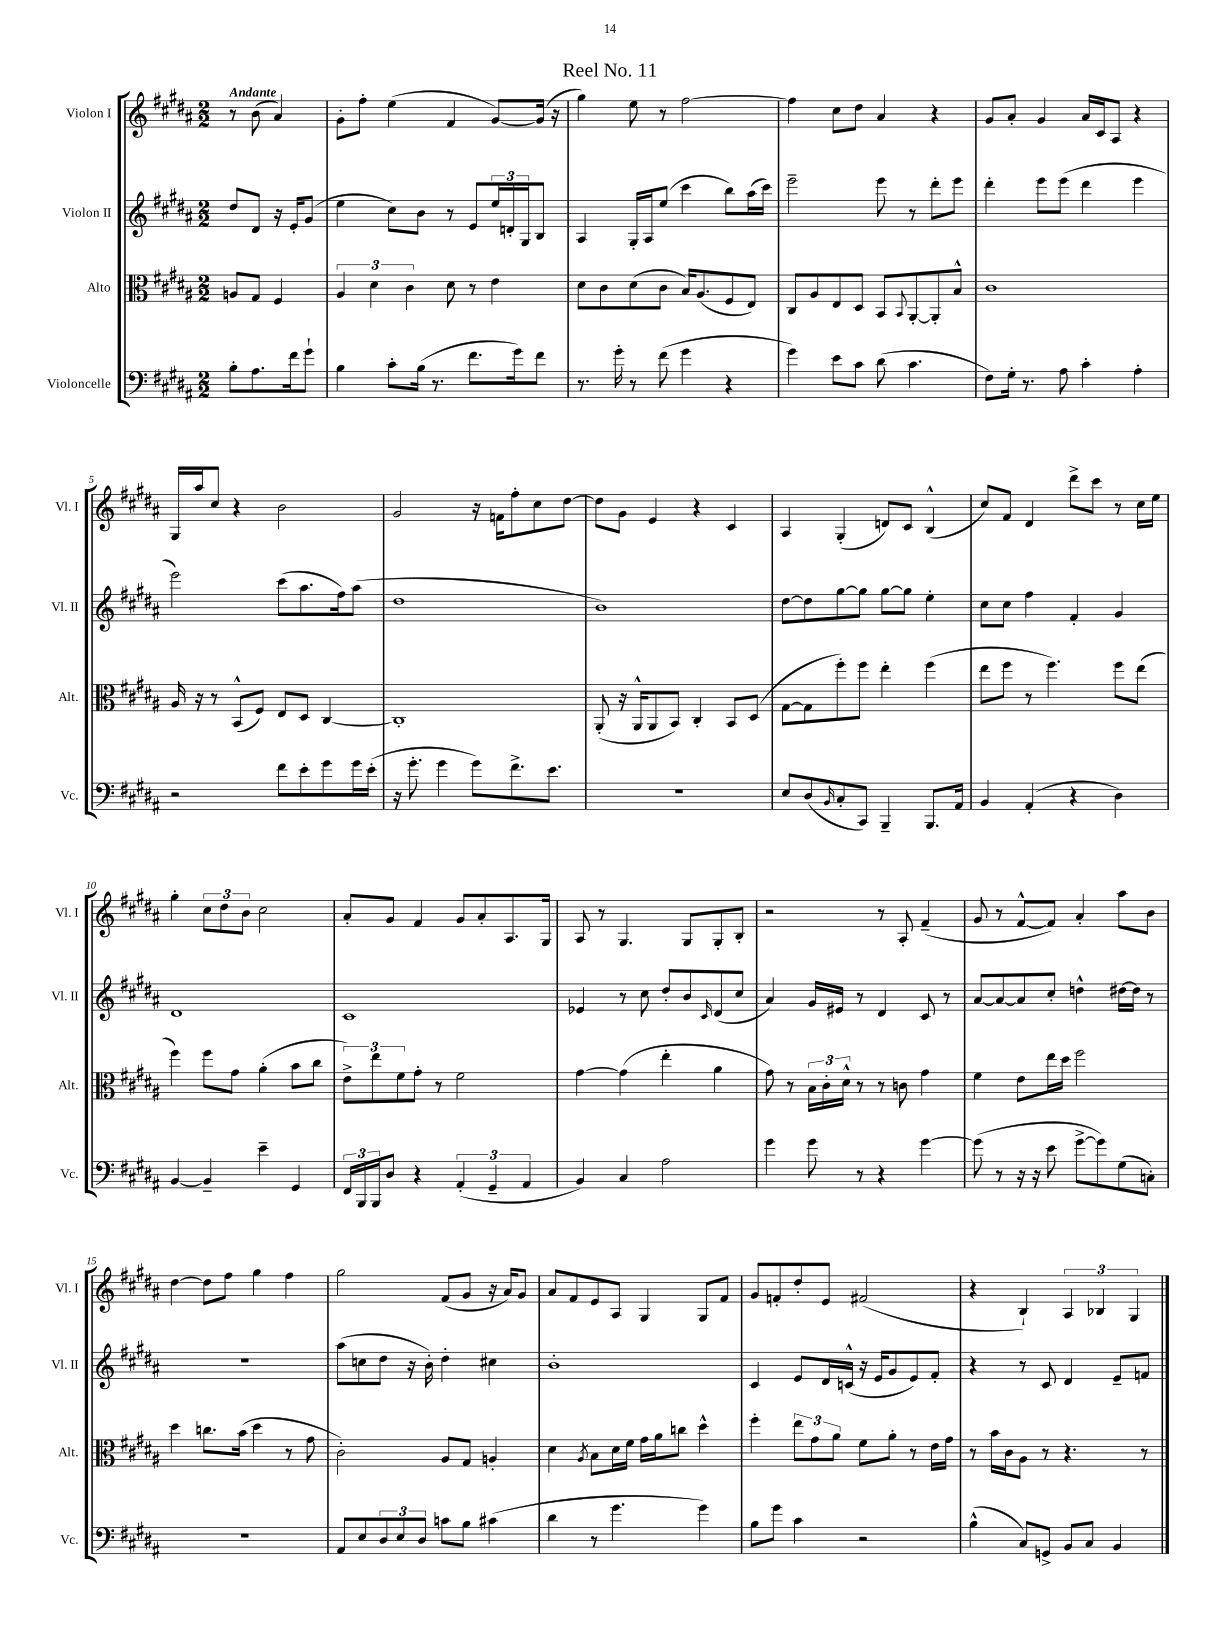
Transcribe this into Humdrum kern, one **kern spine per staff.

**kern	**kern	**kern	**kern
*staff4	*staff3	*staff2	*staff1
*clefF4	*clefC3	*clefG2	*clefG2
*k[f#c#g#d#a#]	*k[f#c#g#d#a#]	*k[f#c#g#d#a#]	*k[f#c#g#d#a#]
*M2/2	*M2/2	*M2/2	*M2/2
8B'	8A	8dd#	8r
8.A#	8G#	8d#	(8b
.	4F#	16r	4a#)
16f#	.	16e'	.
8g#`	.	(8g#	.
=	=	=	=
4B	6A#	4ee	8g#'
.	.	.	8ff#'
.	6d#	.	.
8c#'	.	8cc#)	(4ee
.	6c#	.	.
(16B	.	8b	.
8.r	.	.	.
.	8d#	8r	4f#
8.f#	8r	8e	.
.	4e	24ee	[8g#)
.	.	24d'	.
16g#)	.	.	.
.	.	24G#	.
8f#	.	8B	(16g#]
.	.	.	16r
=	=	=	=
8.r	8d#	4A#	4gg#)
.	8c#	.	.
16g#'	.	.	.
8r	(8d#	16G#'	8ee
.	.	16A#	.
(8f#	8c#	(8ee	8r
4g#	16B)	4ccc#	[2ff#
.	(8.A#	.	.
4r	8F#	8bb)	.
.	8E)	(16aa#	.
.	.	16ccc#)	.
=	=	=	=
4g#)	8C#	2eee~	4ff#]
.	8A#	.	.
8e	8E	.	8cc#
8c#	8D#	.	8dd#
(8d#	8BB	8eee	4a#
.	8qqBB	.	.
4.c#	[8AA#'	8r	.
.	8AA#']	8ddd#'	4r
.	8B^^	8eee	.
=	=	=	=
8F#)	1c#	4ddd#'	8g#
16G#'	.	.	8a#'
8.r	.	.	.
.	.	8eee	4g#
8A#	.	(8eee	.
4c#'	.	4ddd#	16a#
.	.	.	16c#
.	.	.	8A#
4A#'	.	4eee	4r
=	=	=	=
2r	16A#	2eee)	16G#
.	16r	.	16aa#
.	8r	.	8cc#
.	(8BB^^	.	4r
.	8F#)	.	.
8f#	8E	(8ccc#	2b
8e'	8D#	8.aa#	.
8g#	[4C#	.	.
.	.	16ff#)	.
16g#	.	(8aa#	.
(16e'	.	.	.
=	=	=	=
16r	1C#']	1dd#	2g#
8.g#'	.	.	.
4g#	.	.	.
8g#)	.	.	16r
.	.	.	16f
8.f#^	.	.	8ff#'
.	.	.	8cc#
8.e	.	.	.
.	.	.	[8dd#
=	=	=	=
1r	(8AA#'	1b)	8dd#]
.	16r	.	8g#
.	16AA#^^	.	.
.	8AA#	.	4e
.	8BB)	.	.
.	4C#'	.	4r
.	8BB	.	4c#
.	(8D#	.	.
=	=	=	=
8E	[8G#	[8dd#	4A#
(8D#	8G#]	8dd#]	.
16qqBB	.	.	.
8C#'	8ff#')	[8gg#	(4G#'
8CC#)	8ff#	8gg#]	.
4BBB~	4ee'	[8gg#	8d)
.	.	8gg#]	8c#
8.BBB	(4ff#	4ee'	(4B^^
16AA#	.	.	.
=	=	=	=
4BB	8ee	8cc#	8cc#)
.	8ff#	8cc#	8f#
(4AA#'	8r	4ff#	4d#
.	4.ff#)	.	.
4r	.	4f#'	8ddd#^
.	.	.	8ccc#
4D#)	8ff#	4g#	8r
.	(8ee	.	16cc#
.	.	.	16ee
=	=	=	=
[4BB	4ff#)	1d#	4gg#'
4BB~]	8ff#	.	12cc#
.	.	.	12dd#
.	8g#	.	.
.	.	.	12b
4e~	(4a#'	.	2cc#
4GG#	8b	.	.
.	8cc#	.	.
=	=	=	=
24FF#	12e^)	1c#	8a#'
24BBB	.	.	.
24BBB	12ee	.	.
8D#	.	.	8g#
.	12f#	.	.
4r	8g#'	.	4f#
.	8r	.	.
(6AA#'	2f#	.	8g#
.	.	.	8a#'
6GG#~	.	.	.
.	.	.	8.A#
6AA#	.	.	.
.	.	.	16G#
=	=	=	=
4BB)	[4g#	4e-	8A#
.	.	.	8r
4C#	(4g#]	8r	4.G#
.	.	8cc#	.
2A#	4ee'	8dd#'	.
.	.	8b	8G#
.	.	16qqc#	.
.	4a#	(8d#	8G#'
.	.	8cc#	8B'
=	=	=	=
4g#	8g#)	4a#)	2r
.	8r	.	.
8g#	24B	16g#	.
.	24c#'	.	.
.	.	16e#	.
.	24d#^^	.	.
8r	8r	8r	.
4r	8r	4d#	8r
.	8c	.	8A#'
[4g#	4g#	8c#	(4f#~
.	.	8r	.
=	=	=	=
(8g#]	4f#	[8a#	8g#
8r	.	8a#_	8r
16r	8e	8a#]	[8f#^^
16r	.	.	.
8e	16ee	8cc#'	8f#])
.	16dd#	.	.
[8g#^	2ff#	4dd^^	4a#'
8g#])	.	.	.
(8G#	.	[16dd#	8aa#
.	.	16dd#]	.
8C')	.	8r	8b
=	=	=	=
1r	4dd#	1r	[4dd#
.	8.cc	.	8dd#]
.	.	.	8ff#
.	(16b	.	.
.	4dd#	.	4gg#
.	8r	.	4ff#
.	8g#	.	.
=	=	=	=
8AA#	2c#')	(8aa#	2gg#
8E	.	8cc	.
12D#	.	8dd#	.
12E	.	.	.
.	.	16r	.
12D#	.	.	.
.	.	16b')	.
8c	8A#	4dd#'	(8f#
8B	8G#	.	8g#
(4c#	4A'	4cc#	16r
.	.	.	16a#)
.	.	.	8g#
=	=	=	=
4d#	4d#	1b'	8a#
.	.	.	8f#
.	8qA#	.	.
8r	8B	.	8e
4.g#	16d#	.	8A#
.	16f#	.	.
.	16g#	.	4G#
.	16a#	.	.
.	8cc	.	.
4g#)	4dd#^^	.	8G#
.	.	.	8f#
=	=	=	=
8B	4ff#'	4c#	8g#
8g#	.	.	8f'
4c#	12ee	8e	8dd#'
.	12g#	.	.
.	.	16d#	8e
.	12a#	.	.
.	.	(16c^^	.
2r	8f#	16r	(2f#
.	.	16e	.
.	8a#'	8g#	.
.	8r	8e)	.
.	16e	8f#'	.
.	16g#	.	.
=	=	=	=
(4B^^	8r	4r	4r
.	16b	.	.
.	16c#	.	.
8C#)	8A#	8r	4B`)
8GG^	8r	8c#	.
8BB	4.r	4d#	6A#
8C#	.	.	.
.	.	.	6B-
4BB	.	8e~	.
.	.	.	6G#
.	8r	8f	.
==	==	==	==
*-	*-	*-	*-
